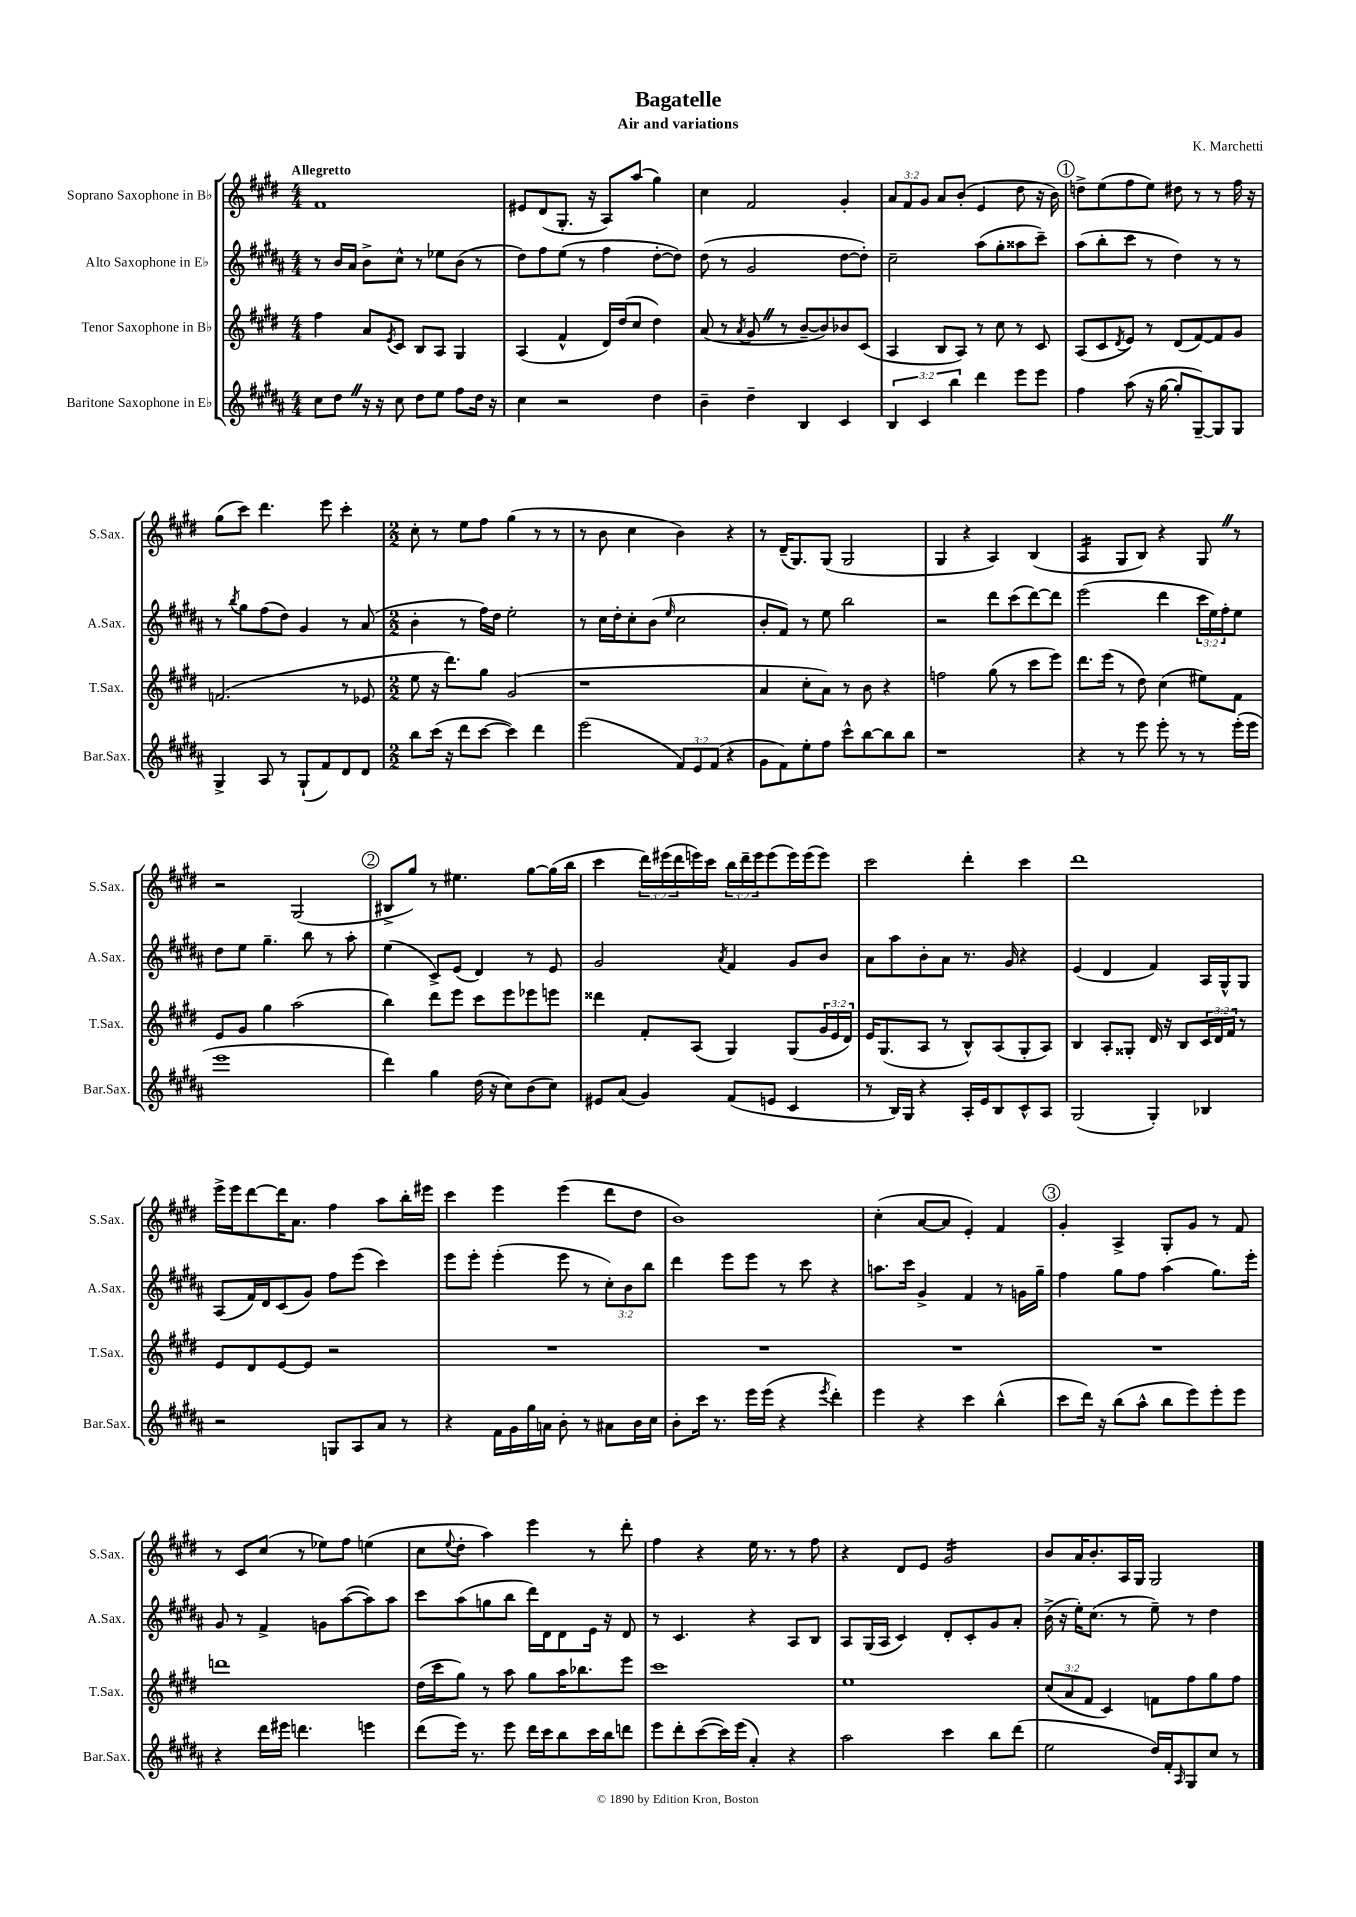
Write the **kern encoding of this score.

**kern	**kern	**kern	**kern
*staff4	*staff3	*staff2	*staff1
*clefG2	*clefG2	*clefG2	*clefG2
*k[f#c#g#d#a#]	*k[f#c#g#d#]	*k[f#c#g#d#a#]	*k[f#c#g#d#]
*M4/4	*M4/4	*M4/4	*M4/4
8cc#\L	4ff#\	8r	1f#
8dd#\J	.	16b/LL	.
.	.	16a#/JJ	.
16r	8a/L	8b^\L	.
16r	.	.	.
.	8qe/	.	.
8cc#\	8c#/J	8cc#^^\J	.
8dd#\L	8B/L	8r	.
8ee\J	8A/J	8ee-\L	.
8ff#\L	4G#/	(8b\J	.
16dd#\Jk	.	8r	.
16r	.	.	.
=	=	=	=
4cc#\	(4A/	8dd#\L)	8e#/L
.	.	8ff#\	(8d#/
2r	4f#^^/	(8ee\J	8.G#'/J
.	.	8r	.
.	.	.	16r
.	16d#/LL)	4ff#\	8A/L)
.	(16dd#/J	.	.
.	8cc#/J	.	(8aa/J
4dd#\	4dd#\)	[8dd#'\L	4gg#\)
.	.	8dd#\]J)	.
=	=	=	=
4b~\	(8a/	(8dd#\	4cc#\
.	8r	8r	.
.	8qa/	.	.
4dd#~\	8g#/	2g#/	2f#/
.	8r	.	.
4B/	[8b~/L	.	.
.	8b/])	.	.
4c#/	8b-/	[8dd#\L	4g#'/
.	(8c#/J	8dd#'\]J)	.
=	=	=	=
6B/	4A/	2cc#~\	12a/L
.	.	.	12f#/
6c#/	.	.	12g#/J
.	8B/L	.	8a/L
6bb\	.	.	.
.	8A/J)	.	(8b'/J
4ddd#\	8r	(8aa#\L	4e/
.	8cc#\	8gg#'\	.
8eee\L	8r	8aa##\	8dd#\
8eee\J	8c#/	8ccc#~\J)	16r
.	.	.	16b\)
=	=	=	=
4ff#\	(8A/L	(8aa#\L	8dd^\L
.	8c#/	8bb'\	(8ee\
.	8qd#/	.	.
(8aa#\	8e/J)	8ccc#\J	8ff#\
16r	8r	8r	8ee\J)
[16gg#\	.	.	.
8gg#'/]L	(8d#/L	4dd#\)	8dd#\
[8G#~/)	[8f#/)	.	8r
8G#/]	8f#/]	8r	8r
8G#/J	8g#/J	8r	16ff#\
.	.	.	16r
=	=	=	=
4G#^/	(2.f/	8r	(8gg#\L
.	.	8qbb/	.
.	.	8gg#\L	8ccc#\J)
8A#/	.	(8ff#\	4.ddd#\
8r	.	8dd#\J)	.
(8G#`/L	.	4g#/	.
8f#/)	.	.	8eee\
8d#/	8r	8r	4ccc#'\
8d#/J	8e-/	(8a#/	.
=	=	=	=
*M2/2	*M2/2	*M2/2	*M2/2
8bb\L	8ee\	4b'\	8cc#'\
(16ccc#\Jk	16r	.	8r
16r	8.ddd#\L)	.	.
8ddd#\L	.	8r	8ee\L
[8ccc#\J	8gg#\J	16ff#\LL)	8ff#\J
.	.	16dd#\JJ	.
4ccc#\])	(2g#/	2ee'\	(4gg#\
4ddd#\	.	.	8r
.	.	.	8r
=	=	=	=
(2eee\	1r	8r	8r
.	.	16cc#\LL	8b\
.	.	16dd#'\J	.
.	.	8cc#'\	4cc#\
.	.	(8b\J	.
.	.	16qqee/	.
12f#/L)	.	2cc#\	4b\)
12e/	.	.	.
(12f#/J	.	.	.
4r	.	.	4r
=	=	=	=
8g#\L	4a/	8b'/L	8r
8f#\)	.	8f#/J)	(16d#~/LK
.	.	.	8.G#/)
8ee'\	8cc#'\L	8r	.
8ff#\J	8a\J)	8ee\	(8G#/J
8ccc#^^\L	8r	2bb\	2G#/
[8bb\	8b\	.	.
8bb\]	4r	.	.
8bb\J	.	.	.
=	=	=	=
1r	2ff\	2r	4G#/
.	.	.	4r
.	(8gg#\	8ddd#\L	4A/)
.	8r	(8ccc#\	.
.	8ccc#\L	[8ddd#\)	(4B/
.	8eee\J)	8ddd#\]J	.
=	=	=	=
4r	8.ddd#\L	(2eee\	4A/
.	(16eee\Jk	.	.
8r	8r	.	8G#/L
8eee\	8dd#\)	.	8B/J)
8eee'\	(4cc#\	4ddd#\	4r
8r	.	.	.
8r	8ee#\L)	24ccc#\LL	8G#/
.	.	24ee\)	.
.	.	24ff#'\J	.
(16eee'\LL	8f#\J	8ee\J	8r
16eee\JJ	.	.	.
=	=	=	=
1eee	8e/L	8dd#\L	2r
.	8g#/J	8ee\J	.
.	4gg#\	4.gg#~\	.
.	(2aa\	.	(2G#/
.	.	8bb\	.
.	.	8r	.
.	.	8aa#'\	.
=	=	=	=
4ddd#\)	4bb\)	(4ee\	8B#^/L
.	.	.	8gg#/J)
4gg#\	8ddd#\L	8c#^/L)	8r
.	8eee\J	(8e/J	4.ee#\
(16dd#\	8ccc#\L	4d#/)	.
16r	.	.	.
8cc#\L)	8eee\	.	.
(8b\	8eee-\	8r	[8gg#\L
8cc#\J)	8eee\J	8e/	(16gg#\]L
.	.	.	16bb\JJ
=	=	=	=
8e#/L	4ddd##\	2g#/	4ccc#\
(8a#/J	.	.	.
4g#/)	8f#'/L	.	24ddd#\LL)
.	.	.	(24eee#\
.	.	.	24ddd#\
.	(8A/J	.	16eee\)
.	.	.	16ccc#\JJ
.	.	8qa#/	.
(8f#/L	4G#/)	4f#/	24bb\LL
.	.	.	24ddd#~\
.	.	.	24eee\J
8e/J	.	.	(8eee\
4c#/	(8G#/L	8g#/L	16eee\L)
.	.	.	(16eee\J
.	24g#/L	8b/J	8eee\J)
.	24e/	.	.
.	24d#/JJ)	.	.
=	=	=	=
8r	16e/LK	8a#\L	2ccc#\
.	(8.G#/	.	.
16B/LL)	.	8aa#\	.
16G#/JJ	.	.	.
4r	8A/J	8b'\	.
.	8r	8a#\J	.
16A#'/LL	8B^^/L)	8.r	4ddd#'\
16e/J	.	.	.
8B/	(8A/	.	.
.	.	16g#/	.
8c#^^/	8G#'/	4r	4ccc#\
8A#/J	8A/J)	.	.
=	=	=	=
(2G#/	4B/	(4e/	1ddd#
.	8A'/L	4d#/	.
.	8G##'/J	.	.
4G#'/)	16d#/	4f#/)	.
.	16r	.	.
.	8B/L	.	.
4B-/	24c#/L	16A#/LL	.
.	24d#/	.	.
.	.	16G#^^/J	.
.	24f#/JJ	.	.
.	8r	8G#/J	.
=	=	=	=
2r	8e/L	(8A#/L	16eee^\LL
.	.	.	16eee\J
.	8d#/	16f#/L)	[8ddd#\
.	.	16d#/J	.
.	[8e/	(8c#/	16ddd#\]K
.	.	.	8.a\J
.	8e/]J	8g#/J)	.
8G/L	2r	8ff#\L	4ff#\
8A#/	.	(8eee\J	.
8a#/J	.	4ccc#\)	8aa\L
8r	.	.	16bb'\L
.	.	.	16eee#\JJ
=	=	=	=
4r	1r	8eee\L	4ccc#\
.	.	8eee'\J	.
16f#\LL	.	(4eee'\	4eee\
16g#\	.	.	.
16gg#\	.	.	.
16a\JJ	.	.	.
8b'\	.	8eee\	(4eee\
8r	.	8r	.
8a#\L	.	12cc#'\L)	8ddd#\L
.	.	12b\	.
16b\L	.	.	8dd#\J
.	.	12bb\J	.
16cc#\JJ	.	.	.
=	=	=	=
8b'\L	1r	4ddd#\	1b)
16ccc#\Jk	.	.	.
8.r	.	.	.
.	.	8eee\L	.
16eee\LL	.	8eee\J	.
(16eee\JJ	.	.	.
4r	.	8r	.
.	.	8ccc#\	.
8qeee/	.	.	.
4ddd#'\)	.	4r	.
=	=	=	=
4eee\	1r	8.aa\L	(4cc#'\
.	.	16ccc#\Jk	.
4r	.	4g#^/	[8a/L
.	.	.	8a/]J
4ccc#\	.	4f#/	4e'/)
(4bb^^\	.	8r	4f#/
.	.	16g\LL	.
.	.	16gg#~\JJ	.
=	=	=	=
8ccc#\L	1r	4ff#\	4g#'/
16ddd#\Jk)	.	.	.
16r	.	.	.
(8bb\L	.	8gg#\L	4A^/
8aa#^^\J	.	8ff#\J	.
8bb\L	.	(4aa#\	8G#'/L
8eee\)	.	.	8g#/J
8eee'\	.	8.gg#\L)	8r
8eee\J	.	.	8f#/
.	.	16eee'\Jk	.
=	=	=	=
4r	1ddd	8g#/	8r
.	.	8r	8c#/L
16ddd#\LL	.	4f#^/	(8cc#/J
16eee#\JJ	.	.	.
4.ddd\	.	.	8r
.	.	8g\L	8ee-\L)
.	.	([8aa#\	8ff#\J
4eee\	.	8aa#\])	(4ee\
.	.	8aa#\J	.
=	=	=	=
(8ddd#\L	(16dd#\LL	8ccc#\L	8cc#\L
.	16ccc#\J	.	.
.	.	.	8qqee/
16eee\Jk)	8gg#\J)	(8aa#\	8dd#'\J
8.r	.	.	.
.	8r	8gg\	4aa\)
8eee\	8aa\	8bb\J	.
16ddd#\LL	8gg#\L	16ddd#\LL)	4eee\
16ccc#\J	.	16d#\J	.
8bb\	16aa\K	8d#\	.
.	8.bb-\	.	.
16ccc#\L	.	16e\Jk	8r
16bb\J	.	16r	.
8ddd\J	8eee\J	8d#/	8ddd#'\
=	=	=	=
8eee\L	1ccc#	8r	4ff#\
8ddd#'\	.	4.c#/	.
([8ccc#\	.	.	4r
16ccc#\]L)	.	.	.
(16eee\JJ	.	.	.
4a#'/)	.	4r	16ee\
.	.	.	8.r
4r	.	8A#/L	8r
.	.	8B/J	8ff#\
=	=	=	=
2aa#\	1ee	8A#/L	4r
.	.	(16G#/L	.
.	.	16A#/JJ	.
.	.	4c#/)	8d#/L
.	.	.	8e/J
4ccc#\	.	8d#'/L	2g#/
.	.	8c#'/	.
8bb\L	.	8g#/	.
(8ddd#\J	.	8a#'/J	.
=	=	=	=
2ee\	(12cc#/L	(16b^\	8b/L
.	.	16r	.
.	12a/	.	.
.	.	16ee'\LK)	16a/K
.	12f#/J	.	.
.	.	(8.cc#\J	8.b'/
.	4c#/)	.	.
.	.	8r	16A/L
.	.	.	16G#/JJ
16dd#/LL)	8f\L	8ee~\)	2G#/
16f#'/J	.	.	.
16qqA#/	.	.	.
8G#/	8ff#\	8r	.
8cc#/J	8gg#\	4dd#\	.
8r	8ff#\J	.	.
==	==	==	==
*-	*-	*-	*-
